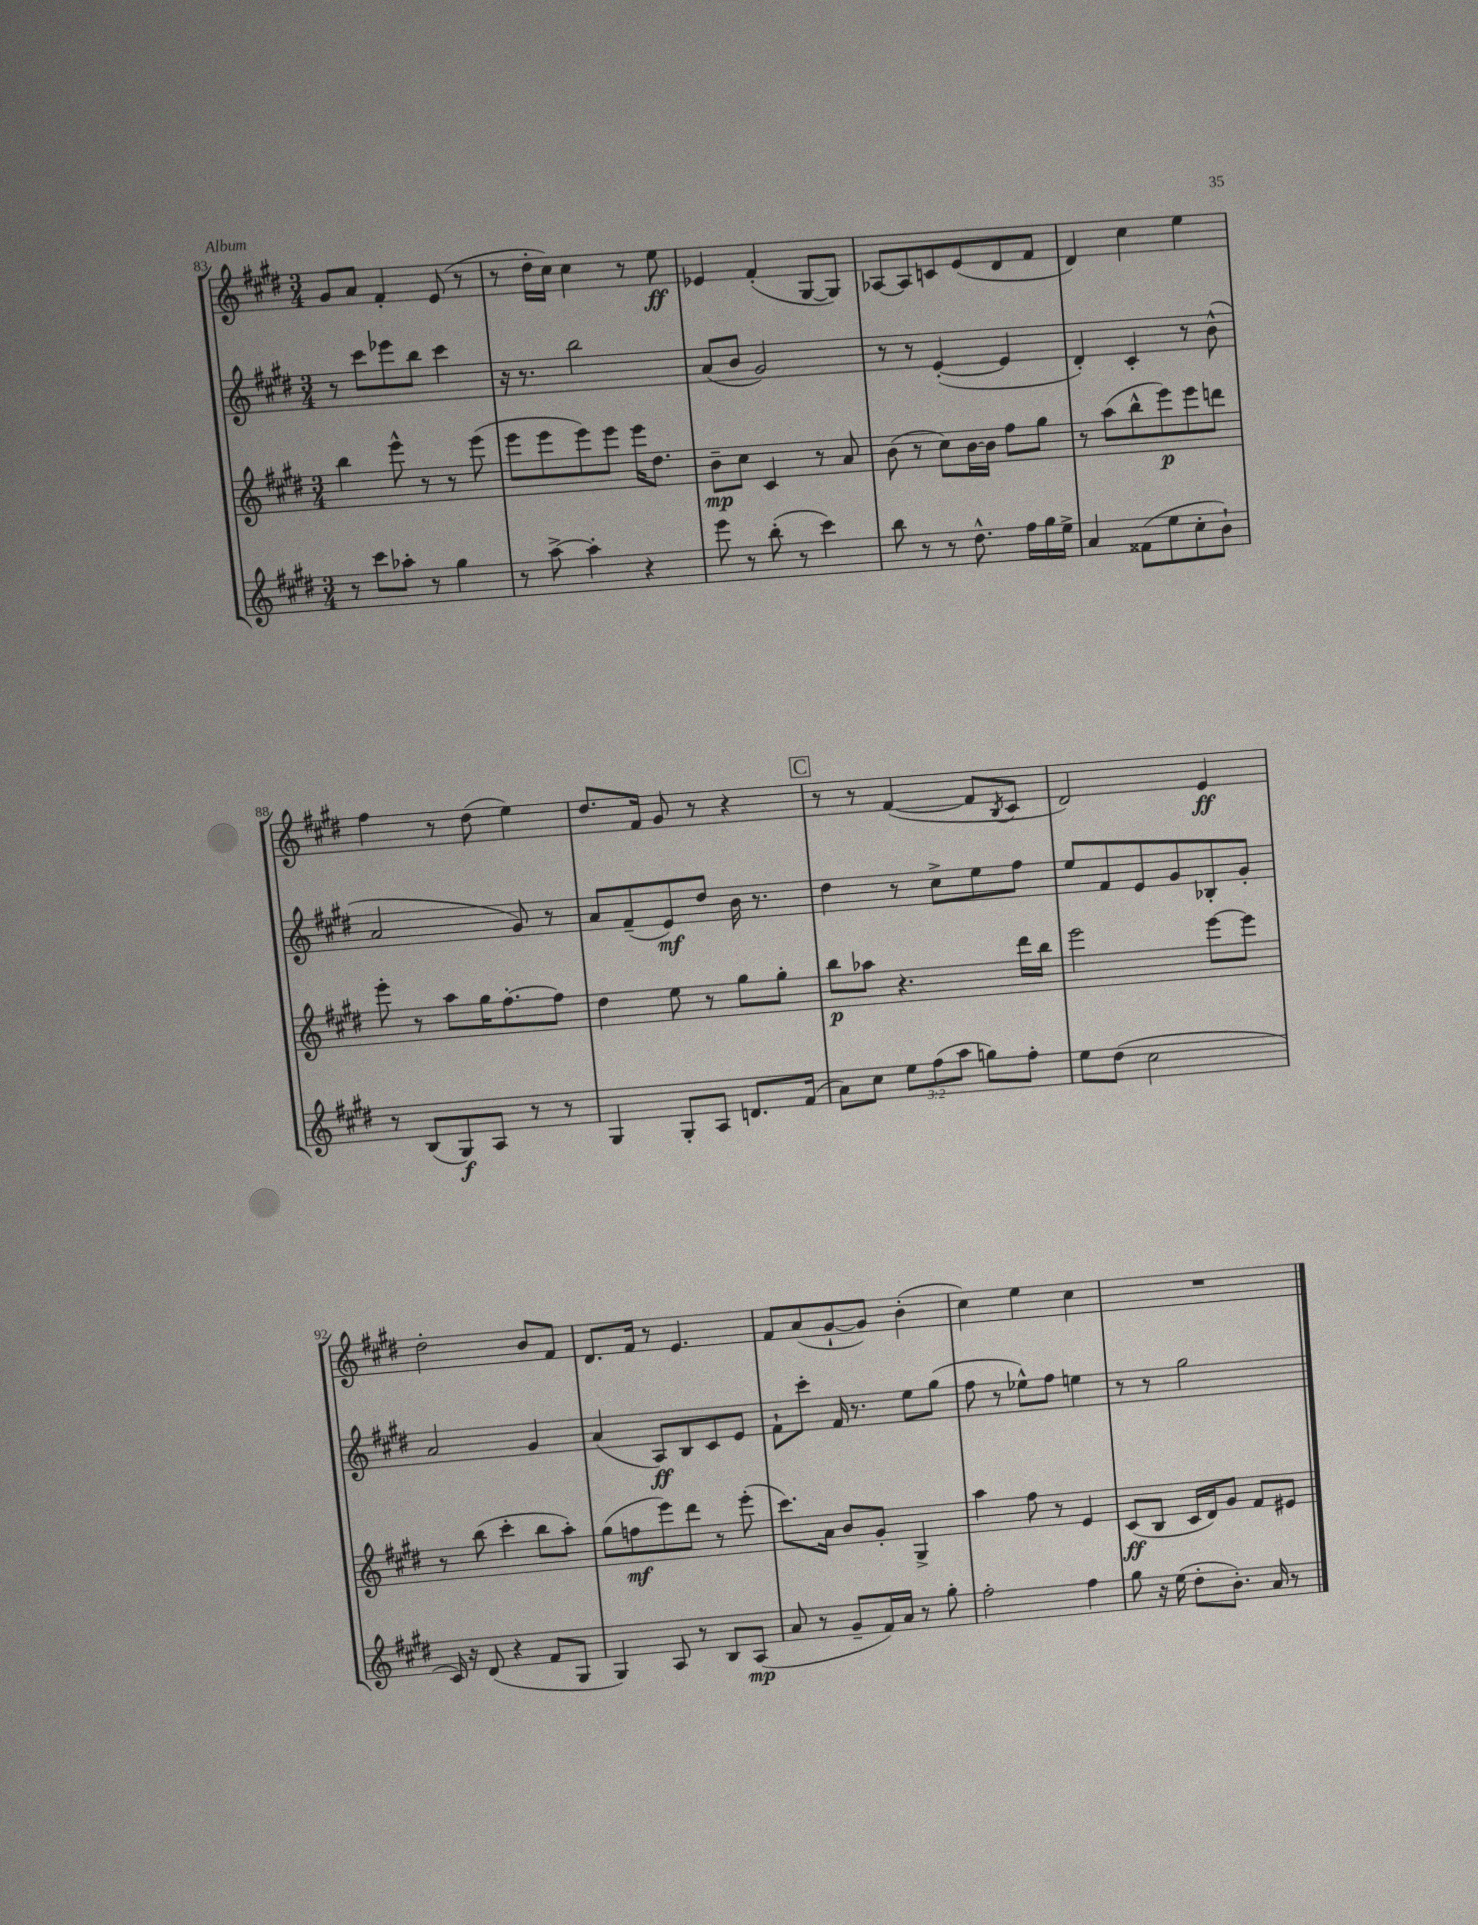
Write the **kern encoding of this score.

**kern	**kern	**kern	**kern
*staff4	*staff3	*staff2	*staff1
*clefG2	*clefG2	*clefG2	*clefG2
*k[f#c#g#d#]	*k[f#c#g#d#]	*k[f#c#g#d#]	*k[f#c#g#d#]
*M3/4	*M3/4	*M3/4	*M3/4
8r	4bb	8r	8g#
8ccc#	.	8ccc#	8a
8aa-'	8eee^^	8eee-	4f#'
8r	8r	8bb	.
4gg#	8r	4ccc#	(8e
.	(8eee	.	8r
=	=	=	=
8r	8eee	16r	8r
.	.	8.r	.
[8aa^	8eee	.	16dd#'
.	.	.	16cc#)
4aa']	8eee)	2bb	4cc#
.	8eee	.	.
4r	16eee	.	8r
.	8.dd#	.	.
.	.	.	8ee
=	=	=	=
8eee	8b~	(8a	4e-
8r	8cc#	8b	.
(8bb'	4c#	2g#)	(4f#'
8r	.	.	.
4ccc#)	8r	.	[8G#
.	8a	.	8G#])
=	=	=	=
8bb	(8b	8r	[8A-
8r	8r	8r	8A-]
8r	8cc#)	([4e'	8c
8.dd#^^	[16b	.	(8e
.	16b]	.	.
.	8ff#	4e]	8d#
16ff#	.	.	.
16gg#	8gg#	.	8f#
16ee^	.	.	.
=	=	=	=
4a	8r	4d#')	4d#)
.	(8aa	.	.
(8f##	8bb^^	4c#'	4cc#
8ee	8eee)	.	.
8cc#'	8eee	8r	4ee
8b`)	8ddd	(8b^^	.
=	=	=	=
8r	8eee'	2a	4ff#
(8B	8r	.	.
8G#)	8aa	.	8r
8A	16gg#	.	(8dd#
.	[8.ff#'	.	.
8r	.	8g#)	4ee)
8r	8ff#]	8r	.
=	=	=	=
4G#	4dd#	8a	8.dd#
.	.	(8f#~	.
.	.	.	16f#
8G#'	8ee	8e)	8g#
8A	8r	8dd#	8r
8.d	8gg#	16b	4r
.	.	8.r	.
.	8gg#'	.	.
(16f#	.	.	.
=	=	=	=
8a)	8bb	4dd#	8r
8cc#	8aa-	.	8r
12ee	4.r	8r	([4f#
(12ff#	.	.	.
.	.	8cc#^	.
12aa	.	.	.
8gg)	.	8ee	8f#]
.	.	.	8qB
8ff#'	16ddd#	8ff#	8c#
.	16bb	.	.
=	=	=	=
8ee	2eee	8ee	2d#)
(8dd#	.	8f#	.
2cc#	.	8e	.
.	.	8g#	.
.	[8eee	8B-'	4e
.	8eee]	8g#'	.
=	=	=	=
16c#)	8r	2a	2dd#'
16r	.	.	.
(8d#	(8bb	.	.
4r	4ccc#'	.	.
8f#	8bb	4g#	8b
8G#	8aa')	.	8f#
=	=	=	=
4G#)	(8gg#	(4a	8.d#
.	8ff	.	.
.	.	.	16f#
8A	8eee)	8A)	8r
8r	8ddd#	8B	4.e
8B	8r	8c#	.
(8A	(8eee'	8e	.
=	=	=	=
8a	8.ccc#)	8f#`	8f#
8r	.	8ccc#'	(8a
.	16a	.	.
8g#~	8b	16f#	[8g#`
.	.	8.r	.
16f#)	8g#'	.	8g#])
16a	.	.	.
8r	4G#^	8ee	(4b'
8gg#'	.	(8gg#	.
=	=	=	=
2ff#'	4aa	8ff#	4cc#)
.	.	8r	.
.	8ff#	8ee-^^)	4ee
.	8r	8ff#	.
4ff#	4e	4ee	4cc#
=	=	=	=
8gg#	(8c#	8r	2.r
16r	8B	8r	.
(16ee	.	.	.
8dd#'	16c#	2gg#	.
.	16d#)	.	.
8.b')	8g#	.	.
.	8f#	.	.
16a	.	.	.
8r	8e#	.	.
==	==	==	==
*-	*-	*-	*-
